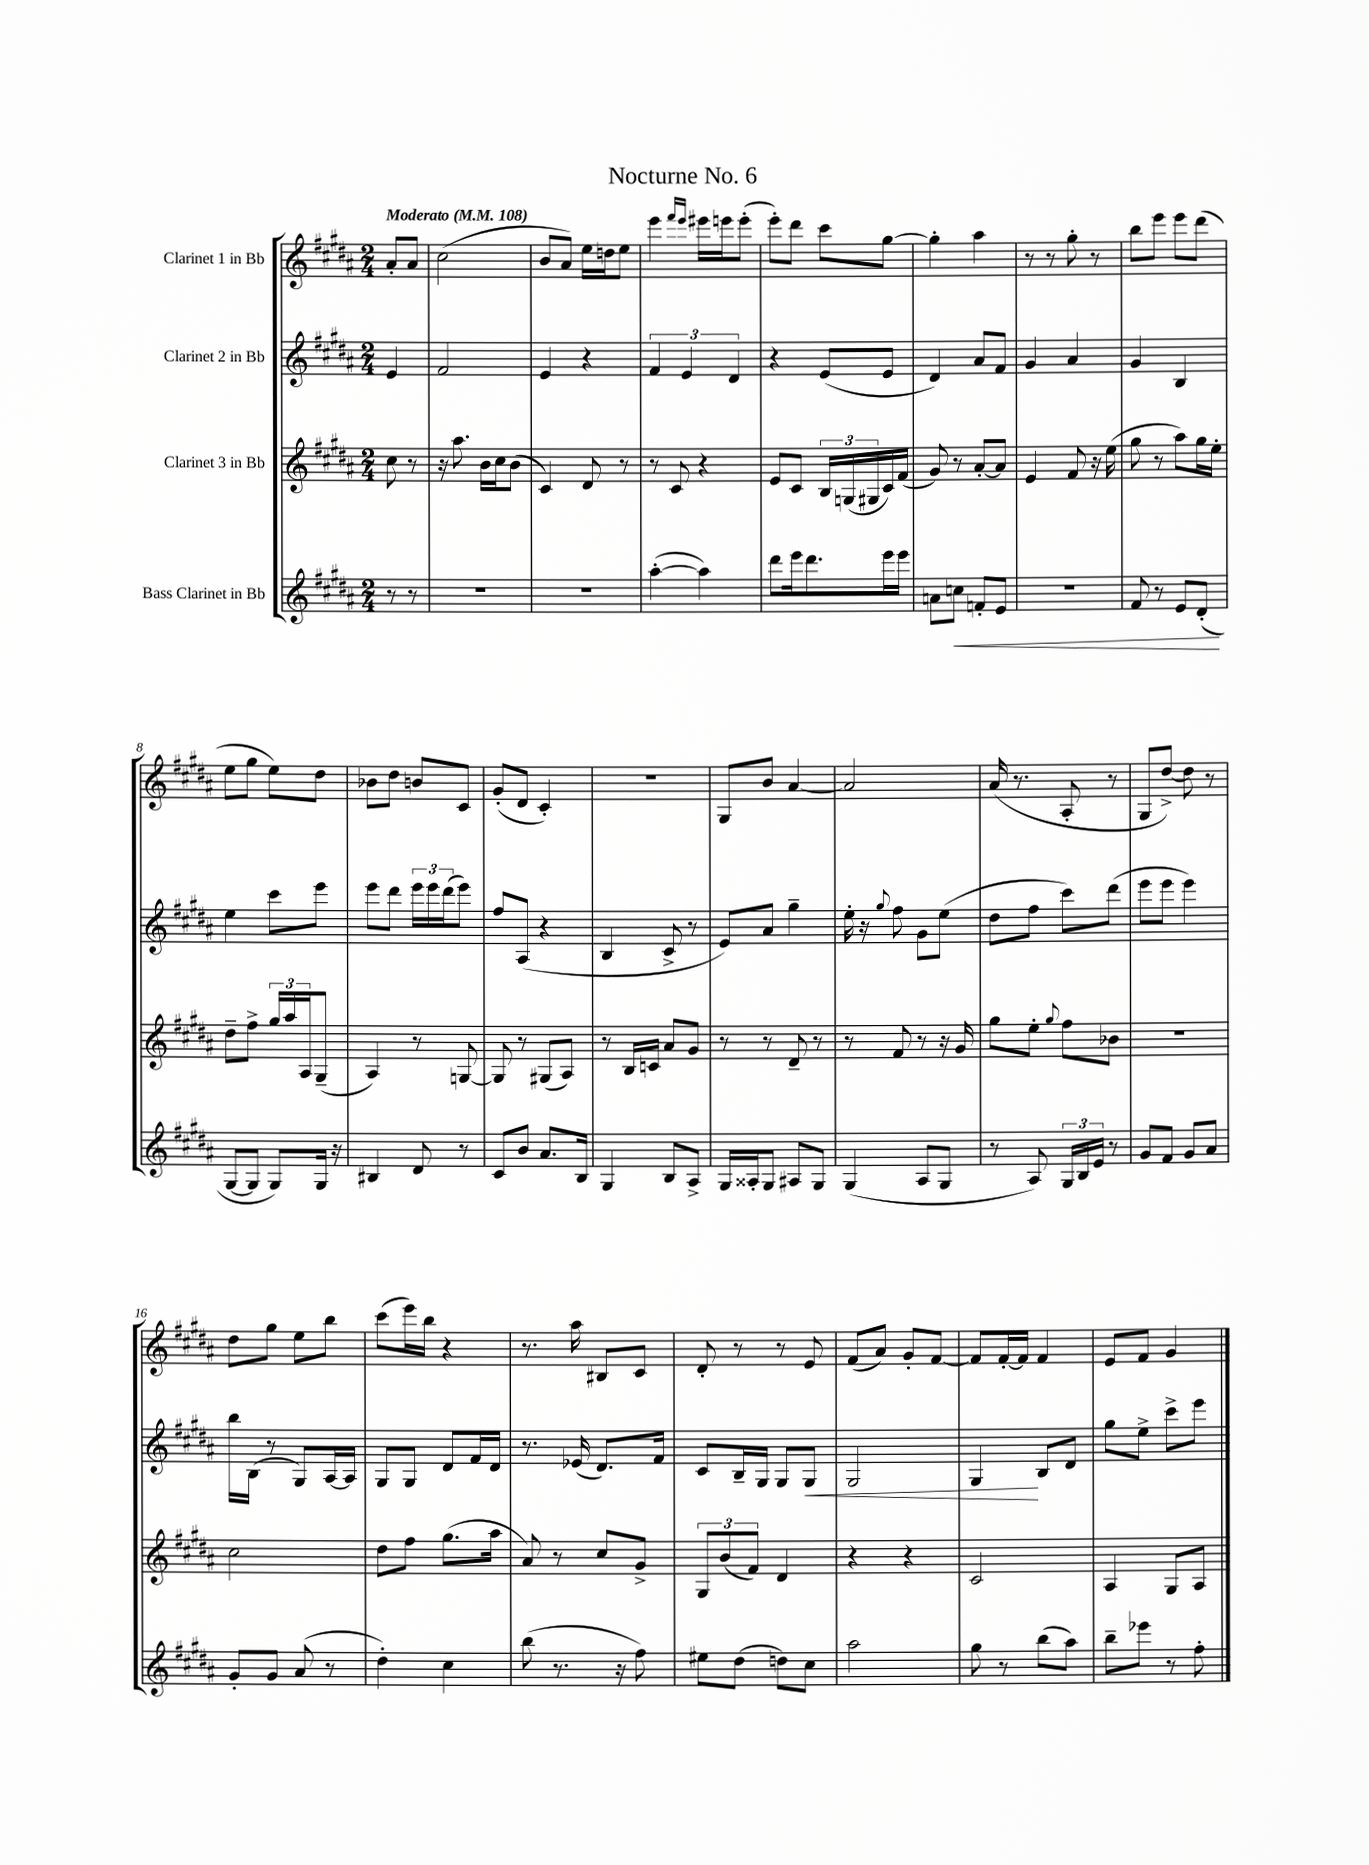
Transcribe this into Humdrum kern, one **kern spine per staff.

**kern	**kern	**kern	**kern
*staff4	*staff3	*staff2	*staff1
*clefG2	*clefG2	*clefG2	*clefG2
*k[f#c#g#d#a#]	*k[f#c#g#d#a#]	*k[f#c#g#d#a#]	*k[f#c#g#d#a#]
*M2/4	*M2/4	*M2/4	*M2/4
*MM108	*MM108	*MM108	*MM108
8r	8cc#	4e	8a#'
8r	8r	.	8a#
=	=	=	=
2r	16r	2f#	(2cc#
.	8.aa#	.	.
.	16b	.	.
.	16cc#	.	.
.	(8b	.	.
=	=	=	=
2r	4c#)	4e	8b
.	.	.	8a#)
.	8d#	4r	16ee
.	.	.	16dd
.	8r	.	8ee
=	=	=	=
([4aa#'	8r	6f#	4eee
.	8c#	.	.
.	.	6e	.
.	.	.	16qqfff#
.	.	.	16qqeee
4aa#])	4r	.	16eee#
.	.	.	16eee
.	.	6d#	.
.	.	.	(8eee'
=	=	=	=
8ddd#	8e	4r	8eee')
16eee	8c#	.	8ddd#
8.ddd#	.	.	.
.	24B	(8e	8ccc#
.	(24G	.	.
.	24G#	.	.
16eee	16c#)	8e	[8gg#
16eee	(16f#	.	.
=	=	=	=
8a	8g#)	4d#)	4gg#']
8cc	8r	.	.
8f'	[8a#'	8a#	4aa#
8e	8a#]	8f#	.
=	=	=	=
2r	4e	4g#	8r
.	.	.	8r
.	8f#	4a#	8gg#'
.	16r	.	8r
.	(16ee	.	.
=	=	=	=
8f#	8gg#	4g#	8bb
8r	8r	.	8eee
8e	8aa#)	4B	8eee
(8d#'	16gg#	.	(8ddd#
.	16ee'	.	.
=	=	=	=
[8G#	8dd#~	4ee	8ee
8G#]	8ff#^	.	8gg#
8G#)	24gg#	8ccc#	8ee)
.	24aa#	.	.
.	24A#	.	.
16G#	(8G#~	8eee	8dd#
16r	.	.	.
=	=	=	=
4B#	4A#)	8eee	8b-
.	.	8ddd#	8dd#
8d#	8r	24eee	8b
.	.	24eee	.
.	.	(24ddd#	.
8r	[8G	8eee)	8c#
=	=	=	=
8c#	8G]	8ff#	(8g#'
8b	8r	(8A#	8d#
8.a#	(8G#	4r	4c#')
.	8A#)	.	.
16B	.	.	.
=	=	=	=
4G#	8r	4B	2r
.	16B	.	.
.	16c	.	.
8B	8a#	8c#^	.
8A#^	8g#	8r	.
=	=	=	=
16G#	8r	8e)	8G#
16A##'	.	.	.
8G#	8r	8a#	8b
8A#	8d#~	4gg#~	[4a#
8G#	8r	.	.
=	=	=	=
(4G#	8r	16ee'	2a#]
.	.	16r	.
.	.	8qqgg#	.
.	8f#	8ff#	.
8A#	8r	8g#	.
8G#	16r	(8ee	.
.	16g#	.	.
=	=	=	=
8r	8gg#	8dd#	(16a#
.	.	.	8.r
8A#)	8ee'	8ff#	.
.	8qqgg#	.	.
24G#	8ff#	8ccc#)	8A#'
24B	.	.	.
24e	.	.	.
8r	8b-	(8ddd#	8r
=	=	=	=
8g#	2r	8eee	8G#
8f#	.	8eee	[8dd#^)
8g#	.	4eee)	8dd#]
8a#	.	.	8r
=	=	=	=
8g#'	2cc#	16bb	8dd#
.	.	(16B	.
8g#	.	8r	8gg#
(8a#	.	8G#)	8ee
8r	.	[16A#	8bb
.	.	16A#]	.
=	=	=	=
4dd#')	8dd#	8G#	(8ccc#
.	8ff#	8G#	16eee)
.	.	.	16bb
4cc#	(8.gg#	8d#	4r
.	.	16f#	.
.	16aa#	16d#	.
=	=	=	=
(8bb	8a#)	8.r	8.r
8.r	8r	.	.
.	.	(16e-	16aa#
.	8cc#	8.d#)	8B#
16r	.	.	.
8ff#)	8g#^	.	8c#
.	.	16f#	.
=	=	=	=
8ee#	12G#	8c#	8d#'
.	(12b	.	.
(8dd#	.	16B~	8r
.	12f#)	.	.
.	.	16G#	.
8dd)	4d#	8G#	8r
8cc#	.	8G#	8e
=	=	=	=
2aa#	4r	2G#	(8f#
.	.	.	8a#)
.	4r	.	8g#'
.	.	.	[8f#
=	=	=	=
8gg#	2c#	4G#	8f#]
8r	.	.	[16f#'
.	.	.	16f#]
(8bb	.	8B	4f#
8aa#)	.	8d#	.
=	=	=	=
8bb~	4A#	8gg#	8e
8eee-	.	8ee^	8f#
8r	8G#	8ccc#^	4g#
8ff#'	8A#	8eee	.
==	==	==	==
*-	*-	*-	*-
